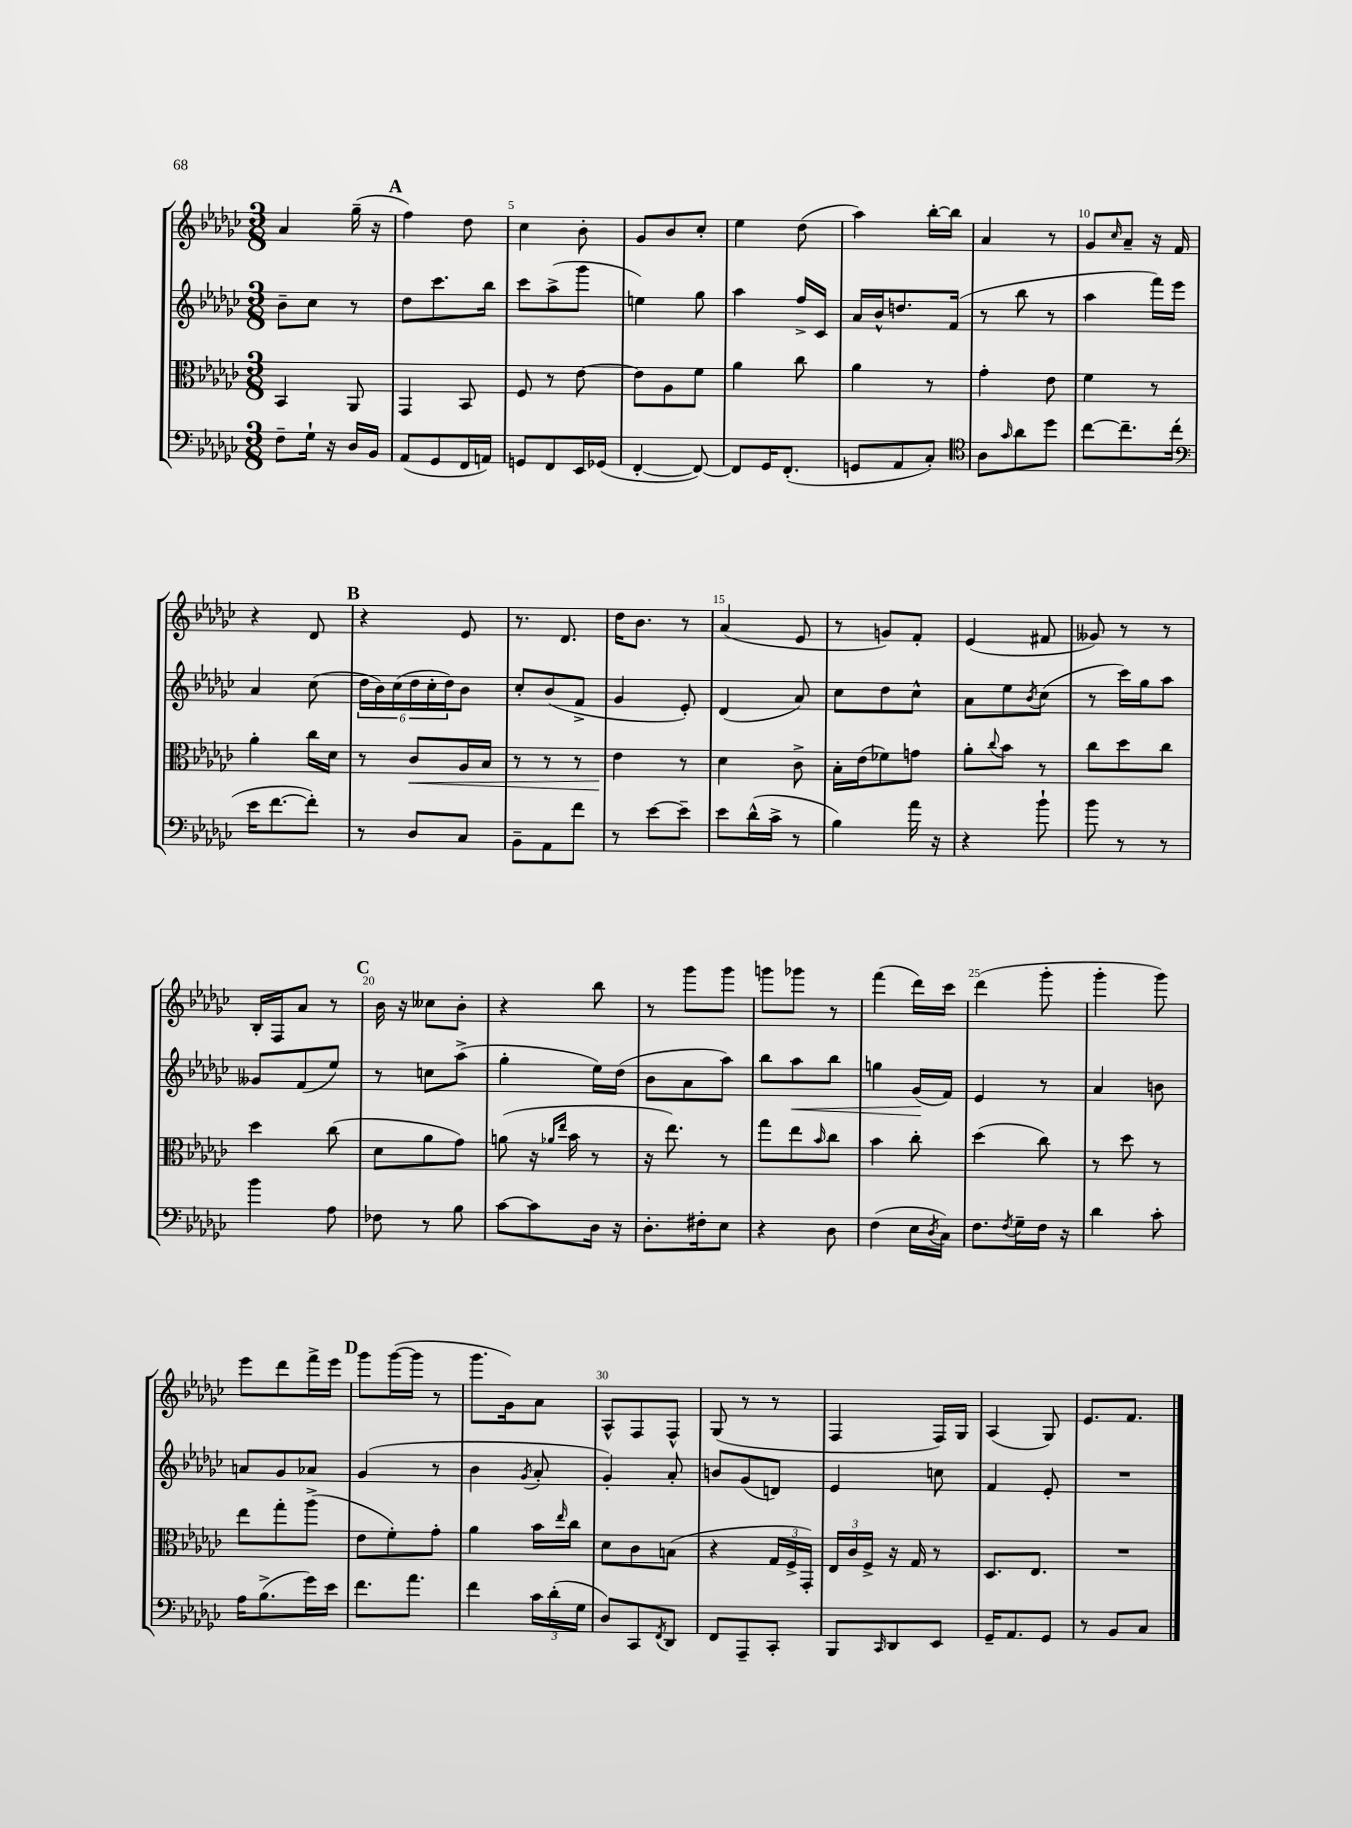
<<
\new StaffGroup <<
\new Staff = "s0" {
    \clef treble \key ges \major \numericTimeSignature \time 3/8
    aes'4 ges''16--( r16 |
    \mark \markup { \bold "A" } f''4) des''8 |
    ces''4 bes'8-. |
    ges'8 bes'8 ces''8-. |
    ees''4 des''8( |
    aes''4) bes''16~-. bes''16 |
    aes'4 r8 |
    ges'8 \grace { ces''16 } aes'8-- r16 f'16 |
    r4 des'8 |
    \mark \markup { \bold "B" } r4 ees'8 |
    r8. des'8. |
    des''16 bes'8. r8 |
    aes'4( ees'8 |
    r8 g'8) f'8-. |
    ees'4( fis'8 |
    geses'8) r8 r8 |
    bes16-. f16 aes'8 r8 |
    \mark \markup { \bold "C" } bes'16 r16 ceses''8 bes'8-. |
    r4 bes''8 |
    r8 ges'''8 ges'''8 |
    g'''8 ges'''8 r8 |
    f'''4( des'''16) ces'''16 |
    des'''4( ges'''8-. |
    ges'''4-. ges'''8) |
    ees'''8 des'''8 f'''16-> ees'''16 |
    \mark \markup { \bold "D" } ges'''8 ges'''16~( ges'''16 r8 |
    ges'''8. ges'16) aes'8 |
    aes8-^ f8 f8-^ |
    ges8( r8 r8 |
    f4 f16) ges16 |
    aes4( ges8) |
    ees'8. f'8. \bar "|." |
}
\new Staff = "s1" {
    \clef treble \key ges \major \numericTimeSignature \time 3/8
    bes'8-- ces''8 r8 |
    \mark \markup { \bold "A" } des''8 ces'''8. bes''16 |
    ces'''8 aes''8->( ges'''8 |
    e''4) ges''8 |
    aes''4 f''16-> ces'16 |
    aes'16 bes'16-^ d''8. f'16( |
    r8 bes''8 r8 |
    aes''4 f'''16) ees'''16 |
    aes'4 ces''8( |
    \mark \markup { \bold "B" } \tuplet 6/4 { des''16 bes'16) ces''16( des''16 ces''16-. des''16) } bes'8 |
    ces''8-. bes'8( f'8-> |
    ges'4 ees'8-.) |
    des'4( aes'8) |
    ces''8 des''8 ces''8-^ |
    aes'8 ees''8 \acciaccatura { bes'8 } ces''8( |
    r8 ces'''16) ges''16 aes''8 |
    geses'8 f'8( ees''8) |
    \mark \markup { \bold "C" } r8 c''8 aes''8->( |
    ges''4-. ees''16) des''16( |
    bes'8 aes'8 aes''8) |
    bes''8 aes''8\< bes''8 |
    g''4 ges'16\!( f'16) |
    ees'4 r8 |
    aes'4 b'8 |
    a'8 ges'8 aes'8 |
    \mark \markup { \bold "D" } ges'4( r8 |
    bes'4 \acciaccatura { ges'8 } aes'8-. |
    ges'4-.) aes'8-. |
    b'8 ges'8( d'8) |
    ees'4 c''8 |
    f'4 ees'8-. |
    R4. \bar "|." |
}
\new Staff = "s2" {
    \clef alto \key ges \major \numericTimeSignature \time 3/8
    bes,4 aes,8 |
    \mark \markup { \bold "A" } ges,4 bes,8 |
    f8 r8 ees'8~ |
    ees'8 aes8 f'8 |
    aes'4 ces''8 |
    aes'4 r8 |
    ges'4-. ees'8 |
    f'4 r8 |
    aes'4-. ces''16 des'16 |
    \mark \markup { \bold "B" } r8 ces'8\< aes16 bes16 |
    r8 r8 r8 |
    ees'4\! r8 |
    des'4 ces'8-> |
    bes16-. ees'16( fes'8) g'8 |
    aes'8-. \appoggiatura { ces''8 } bes'8 r8 |
    ces''8 des''8 ces''8 |
    des''4 ces''8( |
    \mark \markup { \bold "C" } des'8 aes'8 ges'8) |
    a'8( r16 \grace { aes'16 ees''16 } bes'16 r8 |
    r16 ees''8.) r8 |
    ges''8 ees''8 \grace { bes'16 } ces''8 |
    bes'4 ces''8-. |
    des''4( ces''8) |
    r8 des''8 r8 |
    ees''8 ges''8-. aes''8->( |
    \mark \markup { \bold "D" } ees'8 f'8-.) ges'8-. |
    aes'4 bes'16 \grace { ees''16 } ces''16 |
    des'8 ces'8 b8( |
    r4 \tuplet 3/2 { ges16 f16-> ges,16-.) } |
    \tuplet 3/2 { ees16 ces'16 f16-> } r16 ges16 r8 |
    des8. ees8. |
    R4. \bar "|." |
}
\new Staff = "s3" {
    \clef bass \key ges \major \numericTimeSignature \time 3/8
    f8-- ges16-! r16 des16 bes,16 |
    \mark \markup { \bold "A" } aes,8( ges,8 f,16 a,16) |
    g,8 f,8 ees,16 ges,16( |
    f,4~-. f,8~) |
    f,8 ges,16 f,8.-.( |
    g,8 aes,8 ces8-.) |
    \clef tenor aes8 \grace { ges'16 } aes'8 des''8 |
    ces''8~ ces''8.-- ces''16-.( |
    \clef bass ees'16 f'8.~ f'8-.) |
    \mark \markup { \bold "B" } r8 des8 ces8 |
    bes,8-- aes,8 f'8 |
    r8 ees'8~ ees'8-- |
    ees'8 des'16-^( ces'16-> r8 |
    bes4) aes'16 r16 |
    r4 bes'8-! |
    bes'8 r8 r8 |
    bes'4 aes8 |
    \mark \markup { \bold "C" } fes8 r8 bes8 |
    ces'8~ ces'8 des16 r16 |
    des8.-. fis16-. ees8 |
    r4 des8 |
    f4( ees16 \acciaccatura { des8 } ces16) |
    f8. \acciaccatura { f8 } ges16-- f16 r16 |
    des'4 ces'8-. |
    aes16 bes8.->( ges'16) ees'16 |
    \mark \markup { \bold "D" } f'8. aes'8. |
    f'4 \tuplet 3/2 { ces'16 des'16-.( ges16 } |
    des8) ces,8 \acciaccatura { f,8 } des,8 |
    f,8 aes,,8-- ces,8-. |
    bes,,8 \grace { ces,16 } des,8 ees,8 |
    ges,16-- aes,8. ges,8 |
    r8 bes,8 ces8 \bar "|." |
}
>>
>>
\layout { \context { \Score currentBarNumber = #3 \override BarNumber.break-visibility = ##(#f #t #t) barNumberVisibility = #(every-nth-bar-number-visible 5) } }
